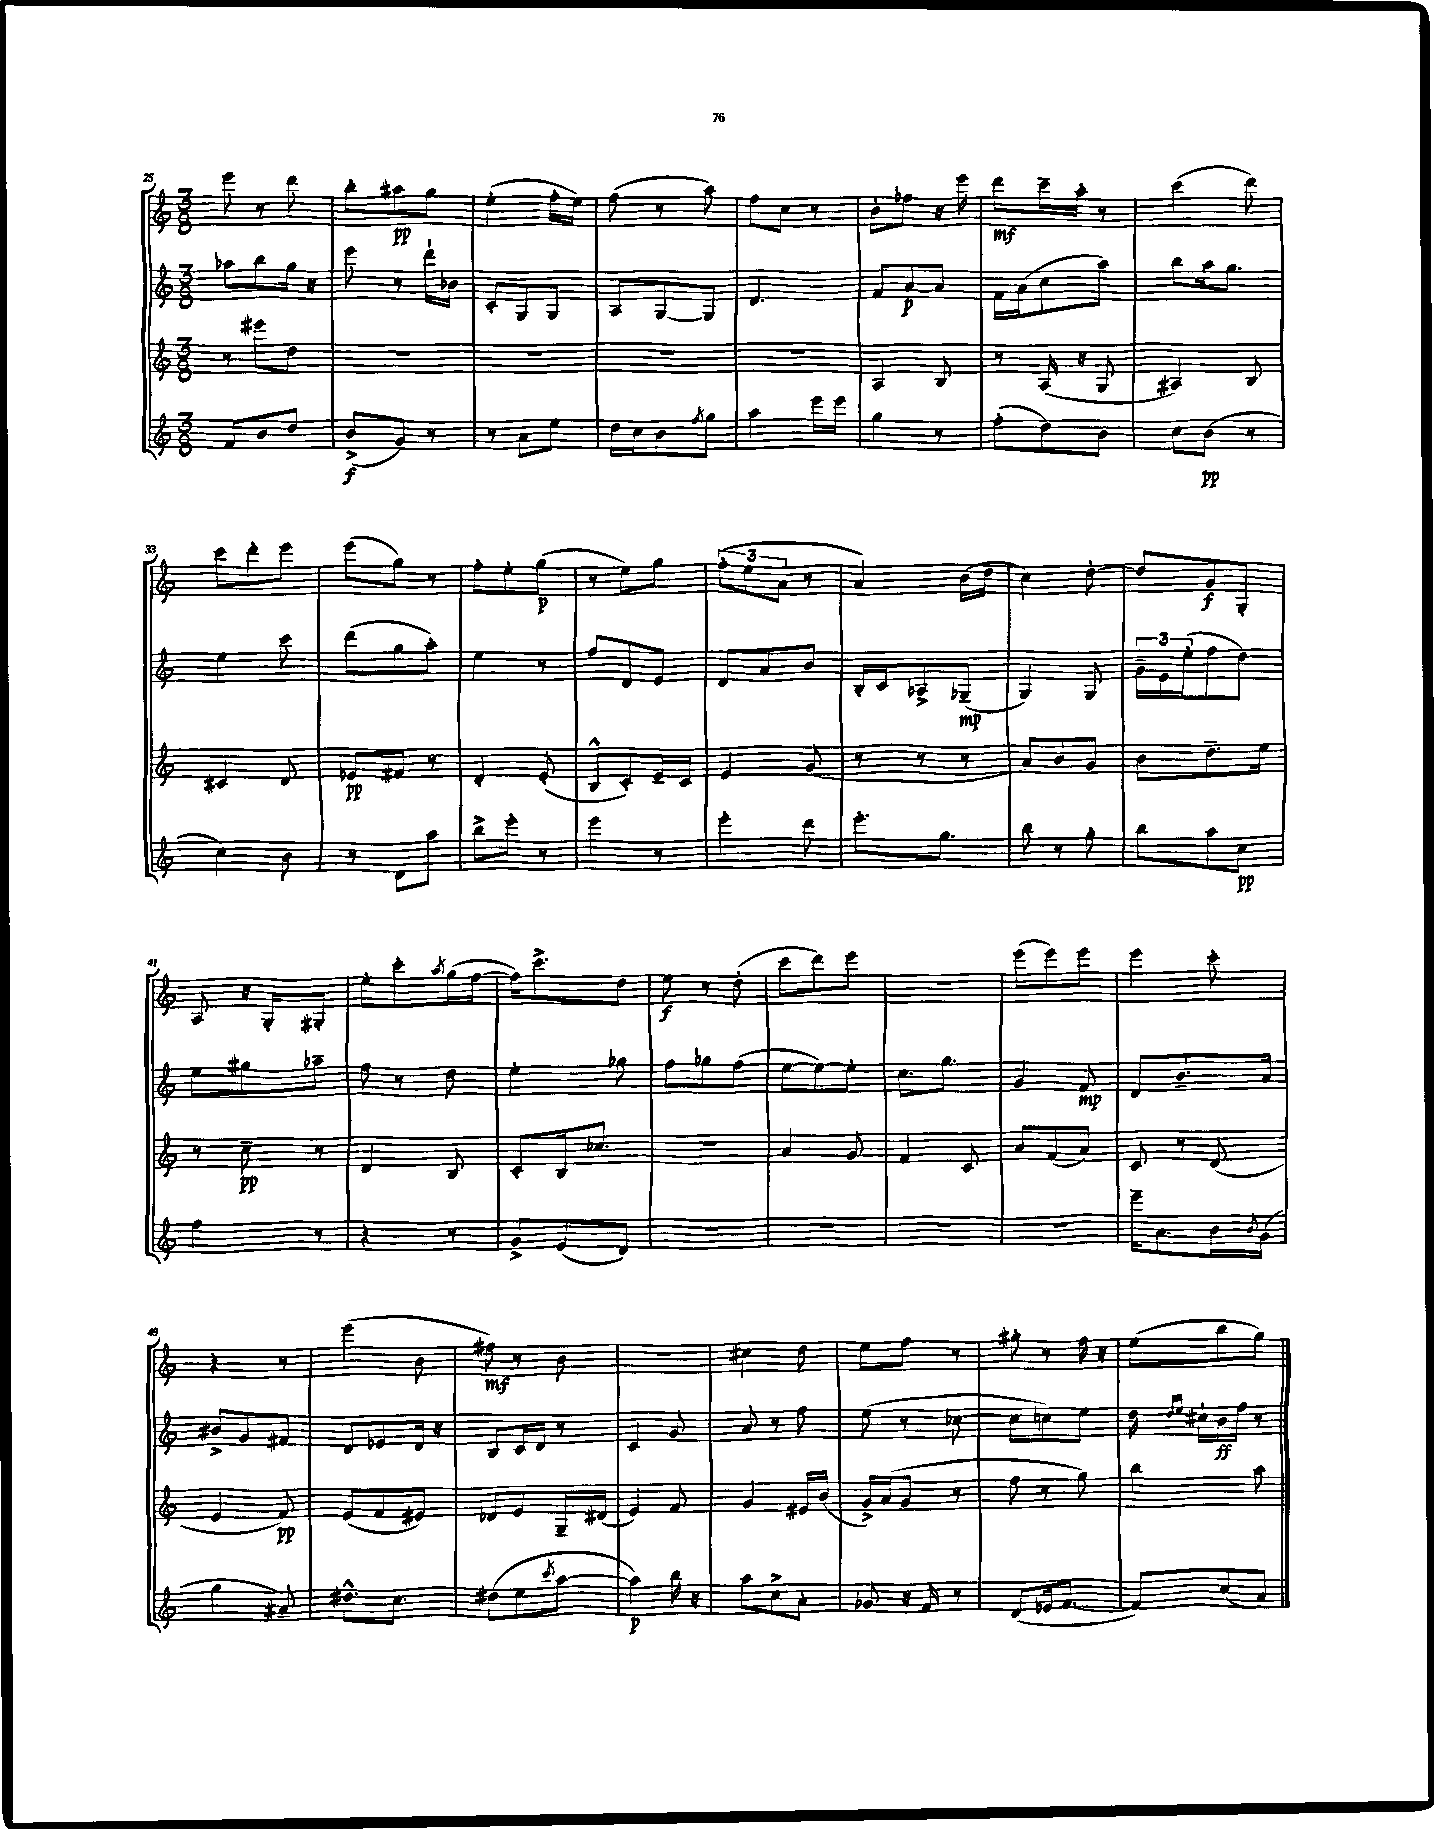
<<
\new StaffGroup <<
\new Staff = "s0" {
    \clef treble \key c \major \numericTimeSignature \time 3/8
    e'''8 r8 d'''8 |
    b''8-. ais''8\pp g''8 |
    e''4-.( f''16-. e''16) |
    f''8( r8 a''8) |
    f''8 c''8 r8 |
    b'8-. fes''8 r16 e'''16 |
    d'''8\mf c'''16-- a''16-. r8 |
    c'''4( d'''8) |
    c'''8 d'''8-. e'''8 |
    e'''8( g''8) r8 |
    f''8-. e''8-. g''8\p( |
    r8 e''8) g''8 |
    \tuplet 3/2 { f''8-.( e''8 a'8 } r8 |
    a'4) b'16( d''16 |
    c''4) d''8~-. |
    d''8 g'8\f g8-. |
    a8 r16 g16-. gis8-. |
    e''8-. c'''8-. \acciaccatura { a''8 } g''16( f''16~ |
    f''16) c'''8.-> d''8 |
    e''8\f r8 d''8-.( |
    c'''8 d'''8) e'''8 |
    R4. |
    e'''8( e'''8) e'''8 |
    e'''4 c'''8-. |
    r4 r8 |
    e'''4( b'8 |
    fis''8\mf) r8 b'8 |
    R4. |
    cis''4 d''8 |
    e''8 f''8 r8 |
    gis''8-. r8 f''16 r16 |
    e''8( b''8 g''8) \bar "|." |
}
\new Staff = "s1" {
    \clef treble \key c \major \numericTimeSignature \time 3/8
    aes''8 b''8 g''16 r16 |
    e'''8 r8 d'''16-! bes'16 |
    c'8-. g8 g8 |
    a8 g8~ g8 |
    d'4. |
    f'8 a'8~\p a'8 |
    f'16 a'16( c''8 a''8) |
    b''8 a''16 g''8. |
    e''4 c'''8 |
    d'''8( g''8 a''8-.) |
    e''4 r8 |
    f''8 d'8 e'8 |
    d'8 a'8 b'8 |
    b16-. c'16 aes8-> ges8--\mp( |
    g4) g8 |
    \tuplet 3/2 { g'16-- e'16 e''16-.( } f''8 d''8) |
    e''8 gis''8 aes''8-- |
    f''8 r8 d''8 |
    e''4-. ges''8 |
    f''8 ges''8 f''8( |
    e''8~ e''8~) e''8-. |
    c''8. g''8. |
    g'4 f'8\mp |
    d'8 b'8.-- a'16 |
    bis'8-> g'8 fis'8 |
    d'8 ees'8 d'16 r16 |
    b8 c'16 d'16 r8 |
    c'4 g'8 |
    a'8 r8 f''8 |
    e''8( r8 ces''8~ |
    ces''8 c''8) e''8 |
    d''16 \grace { d''16 e''16 } cis''16-! b'16\ff f''16 r8 \bar "|." |
}
\new Staff = "s2" {
    \clef treble \key c \major \numericTimeSignature \time 3/8
    r8 eis'''8 d''8 |
    R4. |
    R4. |
    R4. |
    R4. |
    a4 b8 |
    r8 a16( r16 g8 |
    ais4) b8 |
    cis'4 d'8 |
    ees'8\pp fis'8 r8 |
    d'4-. e'8-.( |
    b8-^ c'8-.) e'16-- c'16 |
    e'4 g'8( |
    r8 r8 r8 |
    a'8) b'8 g'8 |
    b'8 d''8.-- e''16 |
    r8 c''8--\pp r8 |
    d'4 b8 |
    c'8-. b16 ces''8. |
    R4. |
    a'4 g'8 |
    f'4 c'8 |
    a'8 f'8( a'8) |
    c'8 r8 d'8( |
    e'4 f'8\pp) |
    e'8( f'8 eis'8) |
    des'8 e'8 g16-- dis'16( |
    e'4) f'8 |
    g'4 eis'16 b'16( |
    g'16->) a'16( g'8 r8 |
    f''8 r8 g''8) |
    b''4 a''8 \bar "|." |
}
\new Staff = "s3" {
    \clef treble \key c \major \numericTimeSignature \time 3/8
    f'8 b'8 d''8 |
    b'8->\f( g'8) r8 |
    r8 a'8 e''8 |
    d''16 c''16 b'8 \acciaccatura { f''8 } g''8 |
    a''4 e'''16 e'''16 |
    g''4 r8 |
    f''8-.( d''8) b'8 |
    c''8 b'8\pp( r8 |
    c''4) b'8 |
    r8 d'8 a''8 |
    b''8-> e'''8-. r8 |
    e'''4 r8 |
    e'''4-. d'''8 |
    e'''8.-. g''8. |
    b''8 r8 g''8-. |
    b''8 a''8 c''8\pp |
    f''4 r8 |
    r4 r8 |
    g'8-> e'8( d'8) |
    R4. |
    R4. |
    R4. |
    R4. |
    e'''16-- a'8. b'16 \acciaccatura { b'8 } g'16( |
    g''4 ais'8--) |
    dis''8.-^ c''8. |
    dis''8( e''8 \acciaccatura { c'''8 } a''8~ |
    a''4\p) b''16 r16 |
    a''8 c''8-> a'8-. |
    ges'8 r16 f'16 r8 |
    d'8( ees'16 f'8.~ |
    f'8) c''8( a'8) \bar "|." |
}
>>
>>
\layout { \context { \Score currentBarNumber = #25 } }
